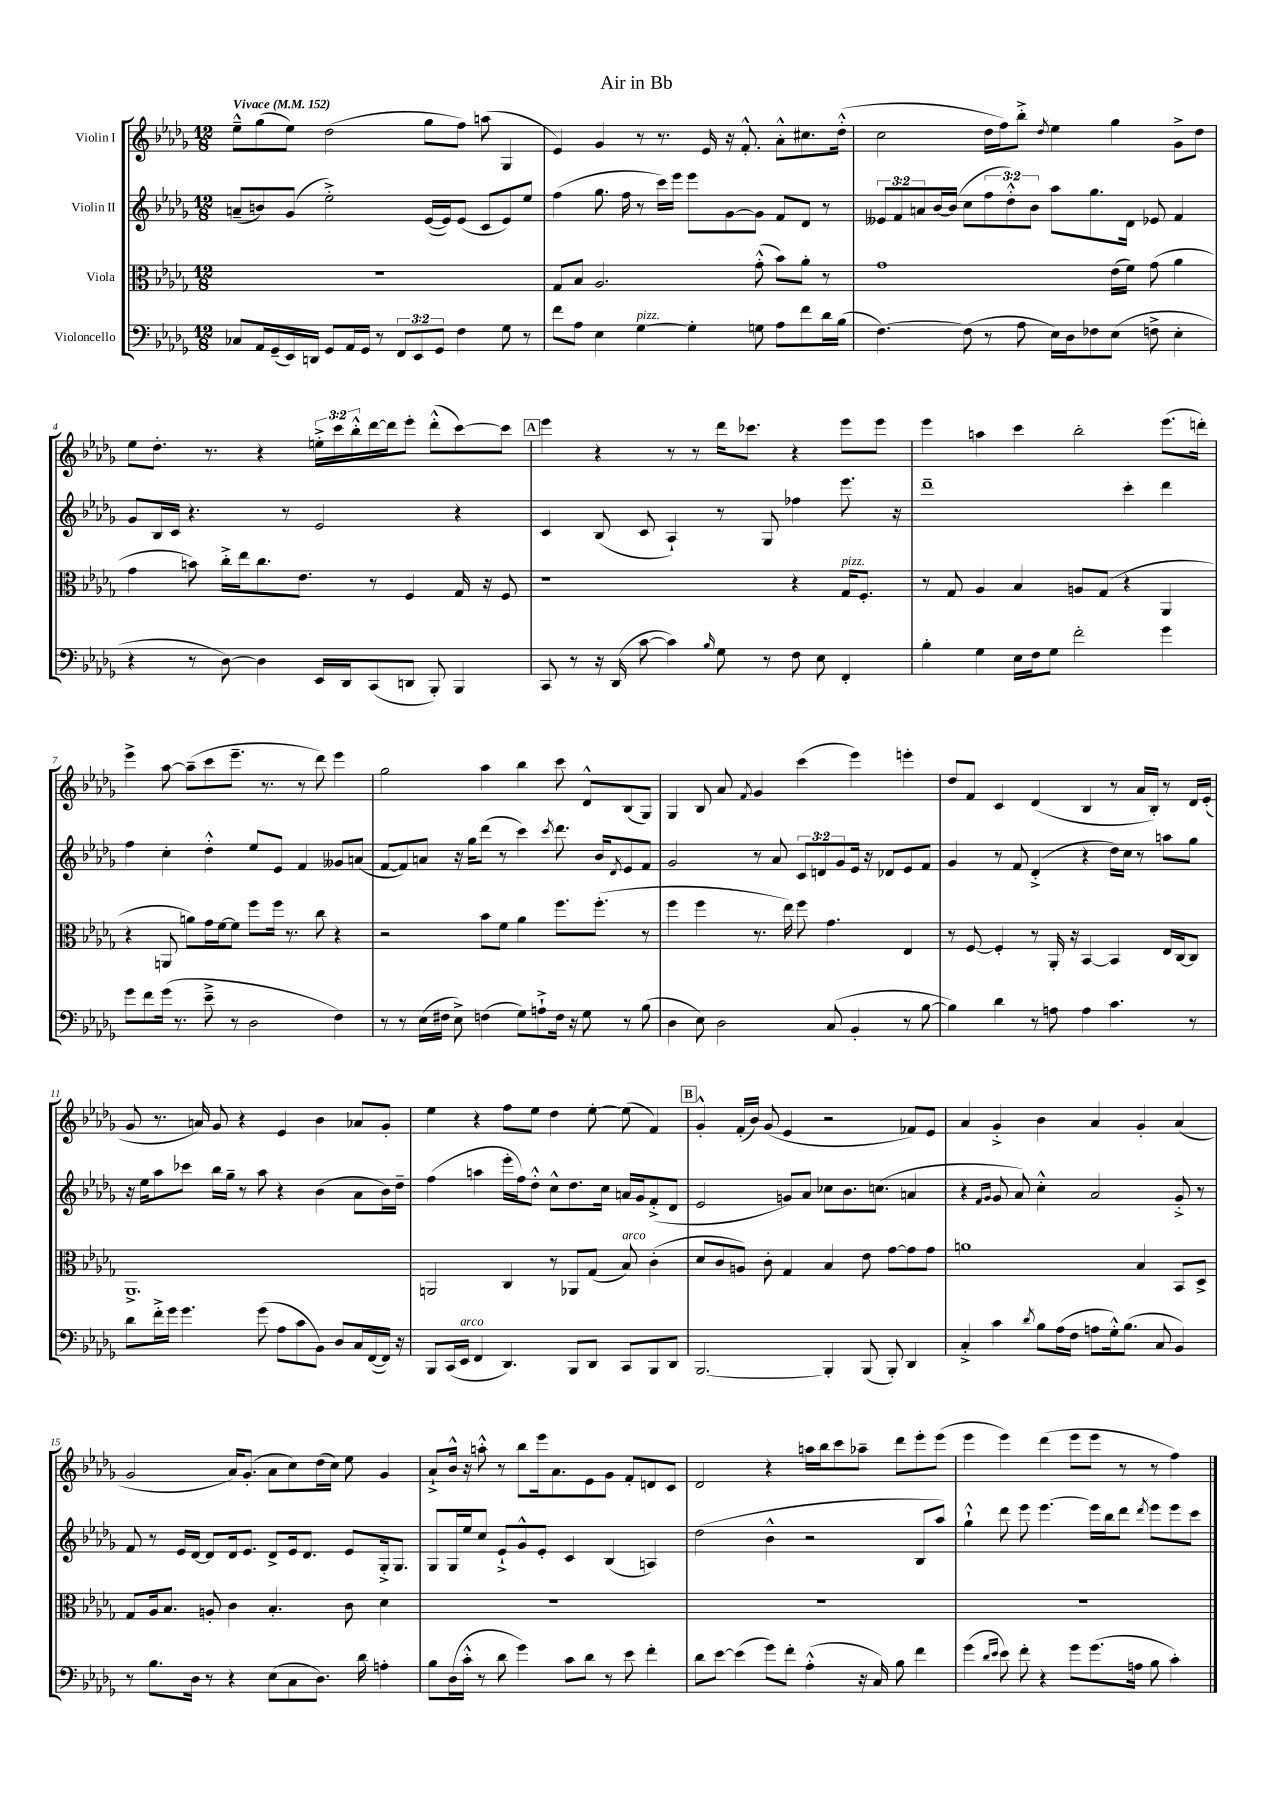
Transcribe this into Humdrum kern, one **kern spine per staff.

**kern	**kern	**kern	**kern
*staff4	*staff3	*staff2	*staff1
*clefF4	*clefC3	*clefG2	*clefG2
*k[b-e-a-d-g-]	*k[b-e-a-d-g-]	*k[b-e-a-d-g-]	*k[b-e-a-d-g-]
*M12/8	*M12/8	*M12/8	*M12/8
*MM152	*MM152	*MM152	*MM152
8C-	1.r	(8a~	8ee-~^^
16AA-	.	8b)	(8gg-
(16GG-~	.	.	.
16EE-)	.	(8g-	8ee-)
16DD	.	.	.
8GG-	.	2ee-'^)	(2dd-
16AA-	.	.	.
16GG-	.	.	.
8r	.	.	.
12FF	.	.	.
12EE-	.	.	.
.	.	([16e-	8gg-
12GG-	.	.	.
.	.	16e-])	.
4F	.	(8e-	8ff)
.	.	8c	(8aa
8G-	.	8e-)	4G-
8r	.	8ee-	.
=	=	=	=
8f	8G-	(4ff	4e-)
8A-	8B-	.	.
4E-	2.A-	8.gg-	4g-
.	.	16ff	.
[4G-	.	8r	8r
.	.	16ccc)	8.r
.	.	16eee-	.
4G-']	.	8eee-	.
.	.	.	16e-
.	.	[8g-	16r
.	.	.	8.f'^^
8G	(8g-'^^	8g-]	.
8A-	8b-)	8f	8a-'^^
8f	8a-'	8d-	8.cc#
16d-	8r	8r	.
(16B-	.	.	(16dd-'^^
=	=	=	=
[4.F)	1g-	12e--	2cc
.	.	12f	.
.	.	12a	.
.	.	[16b-	.
.	.	(16b-]	.
(8F]	.	8cc	.
8r	.	12ff	16dd-
.	.	.	16ff)
.	.	12dd-'^^)	.
8A-	.	.	8bb-'^
.	.	12b-	.
.	.	.	8qdd-
16E-)	.	8aa-	4ee-
16D-	.	.	.
8F-	.	8.gg-	.
(8E-	(16e-	.	4gg-
.	16f)	16d-	.
8F^	(8g-	8e-	.
4E-'	4a-	4f	8g-^
.	.	.	8dd-
=	=	=	=
4r	4g-	8g-	8ee-
.	.	16B-	8.dd-'
.	.	16c	.
8r	8b)	4.r	.
.	.	.	8.r
[8D-)	16cc'^	.	.
.	16ee-	.	.
4D-]	8.cc	.	4r
.	.	8r	.
.	8.e-	.	.
16EE-	.	2e-	24ee'^
.	.	.	24ccc
16DD-	.	.	.
.	.	.	24bb-'^^
(8CC	8r	.	[16ddd-
.	.	.	16ddd-]
8DD	4F	.	8eee-'
8BBB-')	.	.	(8ddd-'^^
4BBB-	16G-	4r	[8ccc)
.	16r	.	.
.	8F	.	8ccc]
=	=	=	=
8CC	1r	4c	4eee-
8r	.	.	.
16r	.	(8B-	4r
(16DD-	.	.	.
[8c	.	8c	.
4c])	.	4A-`)	8r
.	.	.	8r
16qqB-	.	.	.
8G-	.	8r	16ddd-
.	.	.	8.ccc-
8r	.	8G-	.
8F	4r	4ff-	4r
8E-	.	.	.
4FF'	16G-	8.eee-	8eee-
.	8.F'	.	.
.	.	.	8eee-
.	.	16r	.
=	=	=	=
4B-'	8r	1ddd-~	4eee-
.	8G-	.	.
4G-	4A-	.	4aa
16E-	4B-	.	4ccc
16F	.	.	.
8G-	.	.	.
2f'	8A	.	2bb-'
.	(8G-	.	.
.	4r	4ccc'	.
4g-	4AA-	4ddd-	(8.eee-
.	.	.	16ddd')
=	=	=	=
8g-	4r	4ff	4eee-^
8f	.	.	.
(16g-	8AA	4cc'	[8aa-
8.r	.	.	.
.	8a)	.	(8aa-~]
8e-~^	16g-	4dd-'^^	8ccc
.	[16f	.	.
8r	8f]	.	8.eee-~
2D-	8ff	8ee-	.
.	.	.	8.r
.	16ff	8e-	.
.	8.r	.	.
.	.	4f	8r
.	8cc	.	8ddd-)
4F)	4r	8g--	4eee-
.	.	(8a	.
=	=	=	=
8r	2r	[8f	2gg-
8r	.	8f])	.
(16E-	.	8a	.
16F#	.	.	.
8E-^)	.	16r	.
.	.	16gg-	.
(4F	8b-	(8ddd-	4aa-
.	8f	8r	.
8G-)	4a-	4ccc)	4bb-
8A`^	.	.	.
.	.	8qccc	.
16F	8.ff	8.ddd-	8ccc
16r	.	.	.
8G-	.	.	8d-^^
.	(8.ff'	16b-	.
.	.	8qd-	.
8r	.	8e-	(8B-
(8B-	8r	8f	8G-)
=	=	=	=
4D-	4ff	2g-	4G-
8E-)	4ff	.	8B-
2D-	.	.	8a-
.	.	.	8qf
.	8.r	8r	4g-
.	.	8a-	.
.	16ee-)	.	.
.	8ff	12c	(4ccc
.	.	12d	.
(8C	4.g-	.	.
.	.	12g-	.
4BB-'	.	16e-	4eee-)
.	.	16r	.
.	.	8d-	.
8r	4E-	8e-	4eee'
[8B-	.	8f	.
=	=	=	=
4B-])	8r	4g-	8dd-
.	[8F	.	8f
4d-	4F']	8r	4c
.	.	8f	.
8r	8r	(4d-'^	(4d-
8A	16AA-'	.	.
.	16r	.	.
4A	[4BB-	4r	4B-
4.c	4BB-]	16dd-)	8r
.	.	16cc	.
.	.	8r	16a-
.	.	.	16B-')
.	16E-	8aa	8r
.	[16C	.	.
8r	8C]	8gg-	16d-
.	.	.	(16e-'
=	=	=	=
8d-	1.AA-^	16r	8g-
.	.	16ee-	.
16f'^	.	8aa-	8.r
16g-	.	.	.
4.g-	.	8ccc-	.
.	.	.	16a)
.	.	16bb-	8g-
.	.	16gg-~	.
.	.	8r	4r
(8g-	.	8aa-	.
8A-	.	4r	4e-
8c	.	.	.
8BB-)	.	(4b-	4b-
8D-	.	.	.
16C	.	8a-	8a-
([16FF	.	.	.
16FF])	.	16b-)	8g-'
16r	.	16dd-~	.
=	=	=	=
8BBB-	2AA	(4ff	4ee-
(16CC	.	.	.
16EE-	.	.	.
4FF	.	4aa	4r
4.DD-)	4C	16eee-'	8ff
.	.	16ff)	.
.	.	8dd-'^^	8ee-
.	8r	8cc^^	4dd-
8BBB-	8AA-	8.dd-	.
8DD-	(8G-	.	[8ee-'
.	.	16cc	.
8CC	8B-)	16a	(8ee-]
.	.	16g-	.
8BBB-	(4c'	(8f'^	4f)
8DD-	.	8d-	.
=	=	=	=
[2.BBB-	8d-	2e-	4g-'^^
.	8c	.	.
.	8A)	.	(16f'
.	.	.	16b-)
.	8c'	.	(8g-
.	4G-	8g)	4e-
.	.	8a-	.
4BBB-']	4B-	8cc-	2r
.	.	8.b-	.
(8BBB-	8e-	.	.
.	.	(8.cc	.
8BBB-')	[8g-	.	.
4DD-	8g-]	4a	8f-)
.	8g-	.	8e-
=	=	=	=
4C'^	1a	4r	4a-
.	.	16qqf	.
.	.	16qqg-	.
4c	.	8g-	4g-'^
.	.	8a-)	.
8qd-	.	.	.
8B-	.	4cc'^^	4b-
(16A-	.	.	.
16F	.	.	.
8A	.	2a-	4a-
16G-'^^)	.	.	.
(8.B-	.	.	.
.	4B-	.	4g-'
8C	.	.	.
4BB-)	8BB-	8g-'^	(4a-
.	8D-^	8r	.
=	=	=	=
8r	8G-	8f	2g-
8.B-	16A-	8r	.
.	8.B-	.	.
.	.	16e-	.
16D-	.	[16d-	.
8r	8A'	8d-]	.
4r	4c	16d-	16a-)
.	.	8.e-	(8.g-'
(8E-	4.B-'	8d-^	8a-
8C	.	16e-	8cc)
.	.	8.d-	.
8.D-)	.	.	(16dd-
.	.	.	16cc)
.	8c	8e-	8ee-
16d-	.	.	.
4A'	4d-	16G-'^	4g-
.	.	8.G-	.
=	=	=	=
8B-	1.r	8G-	8a-`^
(16D-	.	16G-	16b-^^
16c'^^	.	16ee-	16r
8r	.	8cc	8aa'^^
8d-	.	8e-`^	8r
4g-)	.	8g-^^	8bb-
.	.	8e-'	16eee-
.	.	.	8.a-
8c	.	4c	.
8d-	.	.	8e-
8r	.	(4B-	8g-
8e-	.	.	8f'
4f'	.	4A)	8d
.	.	.	8c
=	=	=	=
8d-	1.r	(2dd-	2d-
[8e-	.	.	.
(4e-]	.	.	.
8g-)	.	4b-^^	4r
8f'	.	.	.
(4A-'^^	.	2r	16aa
.	.	.	16bb-
.	.	.	8ccc
16r	.	.	8aa-~
16C)	.	.	.
8B-	.	.	8ddd-
4f	.	8B-	8eee-'
.	.	8aa-)	(8eee-
=	=	=	=
(4g-	1.r	4gg-`^^	4eee-
16qqd-	.	.	.
16qqe-	.	.	.
8e-)	.	8ddd-	4eee-)
8f'	.	8eee-	.
4r	.	[4.eee-	(4ddd-
8g-	.	.	8eee-
(8.g-	.	16eee-]	8eee-
.	.	16bb-	.
.	.	8ddd-	8r
16A	.	.	.
.	.	8qddd-	.
8B-	.	8eee-	8r
4c')	.	8eee-	4ff)
.	.	8ccc	.
==	==	==	==
*-	*-	*-	*-
